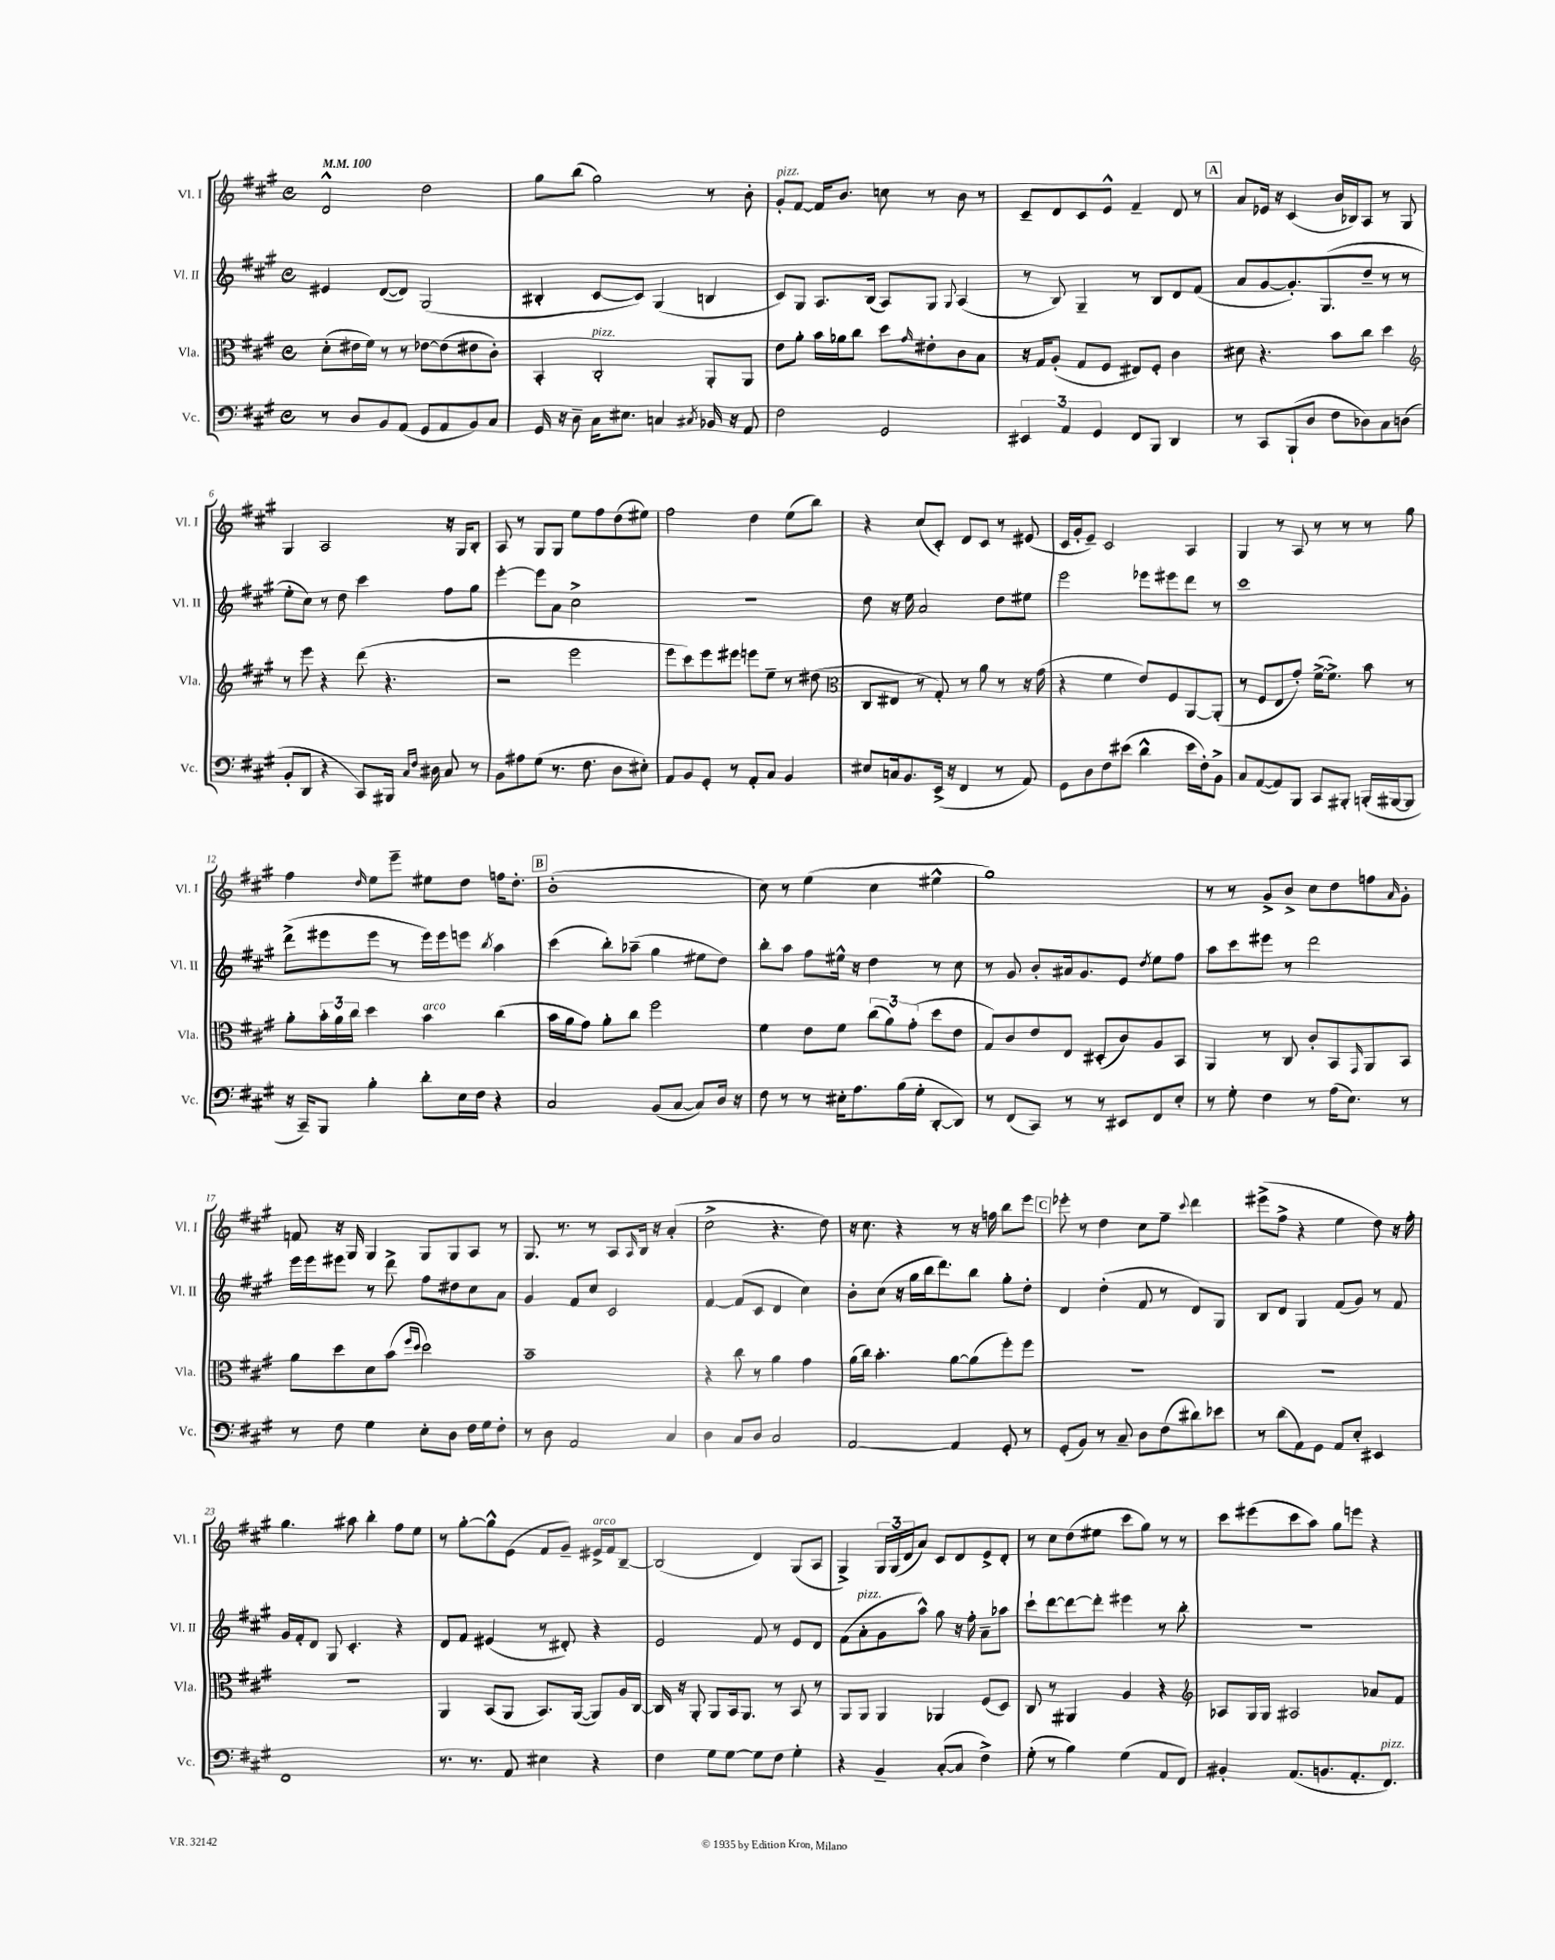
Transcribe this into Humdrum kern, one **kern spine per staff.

**kern	**kern	**kern	**kern
*staff4	*staff3	*staff2	*staff1
*clefF4	*clefC3	*clefG2	*clefG2
*k[f#c#g#]	*k[f#c#g#]	*k[f#c#g#]	*k[f#c#g#]
*M4/4	*M4/4	*M4/4	*M4/4
*met(c)	*met(c)	*met(c)	*met(c)
*MM100	*MM100	*MM100	*MM100
8r	(8d'	4e#	2d^^
8D	16e#	.	.
.	16f#)	.	.
8BB	8r	([8d	.
(8AA	8r	8d])	.
8GG#	[8e-	(2G#	2dd
8AA	(8e-]	.	.
8BB)	8e#	.	.
8C#	8c#')	.	.
=	=	=	=
16GG#	4BB'	4B#'	8gg#
16r	.	.	.
8D~	.	.	(8bb
16C#	2C#'	[8c#	2gg#)
8.E#	.	.	.
.	.	8c#])	.
4C	.	(4G#	.
8qC#	.	.	.
16BB-	8AA'	4B	8r
16r	.	.	.
8AA	8AA	.	8b'
=	=	=	=
2F#	8e	8c#)	8g#'
.	8a'	8G#	[8f#
.	16b	8.A	16f#]
.	16a-	.	8.b
.	8cc#	.	.
.	.	(16B	.
2GG#	8dd	8A)	8cc
.	16qqg#	.	.
.	8e#'	8G#	8r
.	.	8qqG#	.
.	8c#	(4A	8b
.	8B	.	8r
=	=	=	=
6EE#	16r	8r	8c#~
.	16G#	.	.
.	(8A'	8B)	8d
6AA	.	.	.
.	8G#	4G#~	8c#
6GG#	.	.	.
.	8F#	.	8e^^
8FF#	8E#)	8r	4f#~
8BBB	8F#'	8B	.
4DD	4c#	8d	8d
.	.	(8f#	8r
=	=	=	=
8r	8d#	8a	8a
8CC#	4.r	[8g#	16e-
.	.	.	16r
(8BBB`	.	8.g#'])	(4c#
8D	.	.	.
.	.	(8.G#	.
8F#	8b	.	16b
.	.	.	16B-)
8D-)	8cc#	8dd~	8A
8C#	4dd	8r	8r
(8D	.	8r	8G#
=	=	=	=
*	*clefG2	*	*
8BB'	8r	8ee'	4G#
8DD	8eee	8cc#)	.
4r	4r	8r	2A
.	.	8dd	.
8CC#)	(8ddd	4ccc#	.
16BBB#	4.r	.	.
16qqC#	.	.	.
16qqF#	.	.	.
16D#	.	.	.
8C#	.	8ff#	16r
.	.	.	16G#
8r	.	8gg#	8B'
=	=	=	=
8BB	2r	[4eee'	8A
8A#	.	.	8r
(8G#	.	8eee]	8G#
8.r	.	8a	8G#
.	2eee	2cc#^	8ee
8.F#	.	.	.
.	.	.	8ff#
8D	.	.	(8dd
8E#')	.	.	8ee#)
=	=	=	=
8AA	8eee	1r	2ff#
8BB	8ccc#)	.	.
8GG#'	8eee	.	.
8r	8eee#	.	.
8AA'	8eee	.	4dd
8C#	8ee~	.	.
4BB	8r	.	(8ee
.	(8dd#	.	8bb)
=	=	=	=
*	*clefC3	*	*
8E#	8C#	8dd	4r
16C	8E#	16r	.
8.BB	.	16ee	.
.	8r	2a	(8cc#
(16EE^	8G#')	.	8c#')
16r	.	.	.
4FF#	8r	.	8d
.	8a	.	8c#
8r	8r	8dd	8r
8AA)	16r	8ee#	(8e#
.	(16g#	.	.
=	=	=	=
8GG#	4r	2eee	16c#
.	.	.	16g#'
8D	.	.	8e~)
8F#	4f#	.	2c#
(8e#	.	.	.
4d^^	8e)	8eee-	.
.	8F#	8eee#	.
16e#	[8AA	8ddd	4A
16F#')	.	.	.
8BB^	(8AA']	8r	.
=	=	=	=
8C#	8r	1ccc#	4G#
([8AA	8F#	.	.
8AA])	8E	.	8r
8BBB	8g#')	.	8A
8CC#	([16f#^	.	8r
.	8.f#^])	.	.
8BBB#'	.	.	8r
(16BBB'	8b	.	8r
[16BBB#	.	.	.
8BBB#]	8r	.	8gg#
=	=	=	=
16r	8a'	(8ddd^	4ff#
16CC#~)	.	.	.
8BBB	24b'	8eee#	.
.	24a	.	.
.	24cc#	.	.
.	.	.	16qqdd
4B'	4dd	8eee#	8ee
.	.	8r	8eee~
8d'	4b	16eee#)	8ee#
.	.	16eee#	.
16E	.	8eee	8dd
16F#	.	.	.
.	.	8qbb	.
4r	(4cc#	4aa	16ff
.	.	.	8.dd'
=	=	=	=
2C#	16b	(4ccc#	(1b'
.	16a	.	.
.	8g#)	.	.
.	8a'	8bb')	.
.	8cc#	(8aa-~	.
(8BB	2ff#	4gg#	.
[8C#	.	.	.
8C#])	.	8ee#	.
16D	.	8dd)	.
16r	.	.	.
=	=	=	=
8F#	4f#	8bb'	8cc#)
8r	.	8aa	8r
8r	8e	8ff#	(4ee
16E#'	8f#	16ee#^^	.
8.A	.	16r	.
.	(12cc#	4dd	4cc#
.	12a)	.	.
(16B	.	.	.
.	(12g#'	.	.
16G#'	.	.	.
[8DD'	8dd	8r	4ee#^^
8DD])	8e	8cc#	.
=	=	=	=
8r	8G#)	8r	1gg#)
(8FF#	8c#	8g#	.
8CC#)	8e	8b'	.
8r	8E	16a#	.
.	.	8.g#	.
8r	(8D#'	.	.
8EE#	8c#)	8e	.
.	.	8qdd	.
8FF#	8A	8ee	.
8E'	8BB	8ff#	.
=	=	=	=
8r	4AA	8aa	8r
8G#'	.	8ccc#	8r
4F#	8r	8eee#	8g#^
.	8C#	8r	8b^
8r	8c#'	2ddd	8cc#
(16A	8BB	.	8dd
8.E)	.	.	.
.	16qqGG#	.	.
.	8AA	.	8ff
.	.	.	16qqa
8r	8BB	.	8g#'
=	=	=	=
8r	8a	16eee	8f
.	.	16eee	.
8F#	8dd	8eee#	16r
.	.	.	16G#
4G#	8d	8r	4G#
.	(8b	8ddd^	.
.	16qqff#	.	.
.	16qqdd	.	.
8E'	2dd)	8ff#	8G#
8D	.	8dd#	8G#
16F#	.	8cc#	8A
16G#	.	.	.
8F#'	.	8a	8r
=	=	=	=
8r	1b~	4g#	8.G#
8D	.	.	.
.	.	.	8.r
2AA	.	8f#	.
.	.	8cc#	8r
.	.	2c#	8A
.	.	.	16qqA
.	.	.	16B
.	.	.	16r
4C#	.	.	(4a'
=	=	=	=
4D	4r	[4f#	2cc#^
8C#	8cc#	(8f#]	.
8D	8r	8c#	.
2C#	4a	4d	4.r
.	4g#	4cc#)	.
.	.	.	8dd)
=	=	=	=
[2AA	(16a	8b'	16r
.	16cc#)	.	8.cc#
.	4.b'	(8cc#	.
.	.	16r	4r
.	.	16gg#	.
.	.	16bb	.
.	.	8.ddd)	.
4AA]	[8a	.	8r
.	(8a]	8bb	16r
.	.	.	16ff
8GG#'	8ff#')	8gg#'	8bb
8r	8ff#	8dd'	8eee
=	=	=	=
(8GG#'	1r	4d	8eee-'
8BB)	.	.	8r
8r	.	(4dd'	4dd
8C#~	.	.	.
8D	.	8f#	8cc#
(8F#	.	8r	8ff#~
.	.	.	8qqccc#
8d#)	.	8d)	4ddd
8e-	.	8G#	.
=	=	=	=
8r	1r	8B	(8eee#^
(8d	.	8d	8ff#^
8AA)	.	4G#	4r
8GG#	.	.	.
8AA	.	(8f#	4ee
8E'	.	8g#)	.
4EE#	.	8r	8dd)
.	.	8f#	16r
.	.	.	16ff#'
=	=	=	=
1FF#	1r	16g#	4.gg#
.	.	16f#'	.
.	.	8d	.
.	.	8G#	.
.	.	4.c#'	8aa#
.	.	.	4bb'
.	.	4r	8ff#
.	.	.	8ee
=	=	=	=
8.r	4AA	8d	8r
.	.	8f#	[8gg#'
8.r	.	.	.
.	(8BB	(4e#	8gg#^^]
8AA	8AA	.	(8e
4E#	8.BB)	8r	8f#
.	.	8d#')	8g#~)
.	([16AA	.	.
4r	8AA])	4r	16e#^
.	.	.	16f#
.	16A	.	[8B~
.	[16C#	.	.
=	=	=	=
4F#	16C#]	2e	(2B]
.	16r	.	.
.	8AA'	.	.
8G#	8AA	.	.
[8G#	16BB	.	.
.	8.AA	.	.
8G#]	.	8f#	4d)
8F#	8r	8r	.
4G#'	8BB	8e	(8G#
.	8r	8d	8A
=	=	=	=
4r	8AA	(8f#	4G#^)
.	8AA	8a'	.
4BB~	4AA	8g#	24G#
.	.	.	(24G#
.	.	.	24d
.	.	8aa^^)	8a)
([8C#'	4AA-	8gg#	8c#
8C#]	.	16r	8d
.	.	16ff#'	.
4F#^)	(8F#	8a~	8e^
.	8D)	8aa-	8d'
=	=	=	=
(8G#'	8C#	8ccc#`	8r
8r	8r	[8ddd	8cc#
4B)	4AA#	8ddd_	(8dd
.	.	8ddd']	8ee#
(4G#	4A	4eee#	8ccc#
.	.	.	8gg#)
8AA	4r	8r	8r
8FF#)	.	8bb'	8r
=	=	=	=
*	*clefG2	*	*
4BB#'	8A-	1r	8ccc#
.	16G#	.	(8eee#
.	16G#	.	.
(8.AA	2A#	.	8ccc#
.	.	.	8aa)
8.BB	.	.	.
.	.	.	8gg#
8.AA'	.	.	8eee
.	8a-	.	4r
8.FF#)	.	.	.
.	8f#	.	.
==	==	==	==
*-	*-	*-	*-
